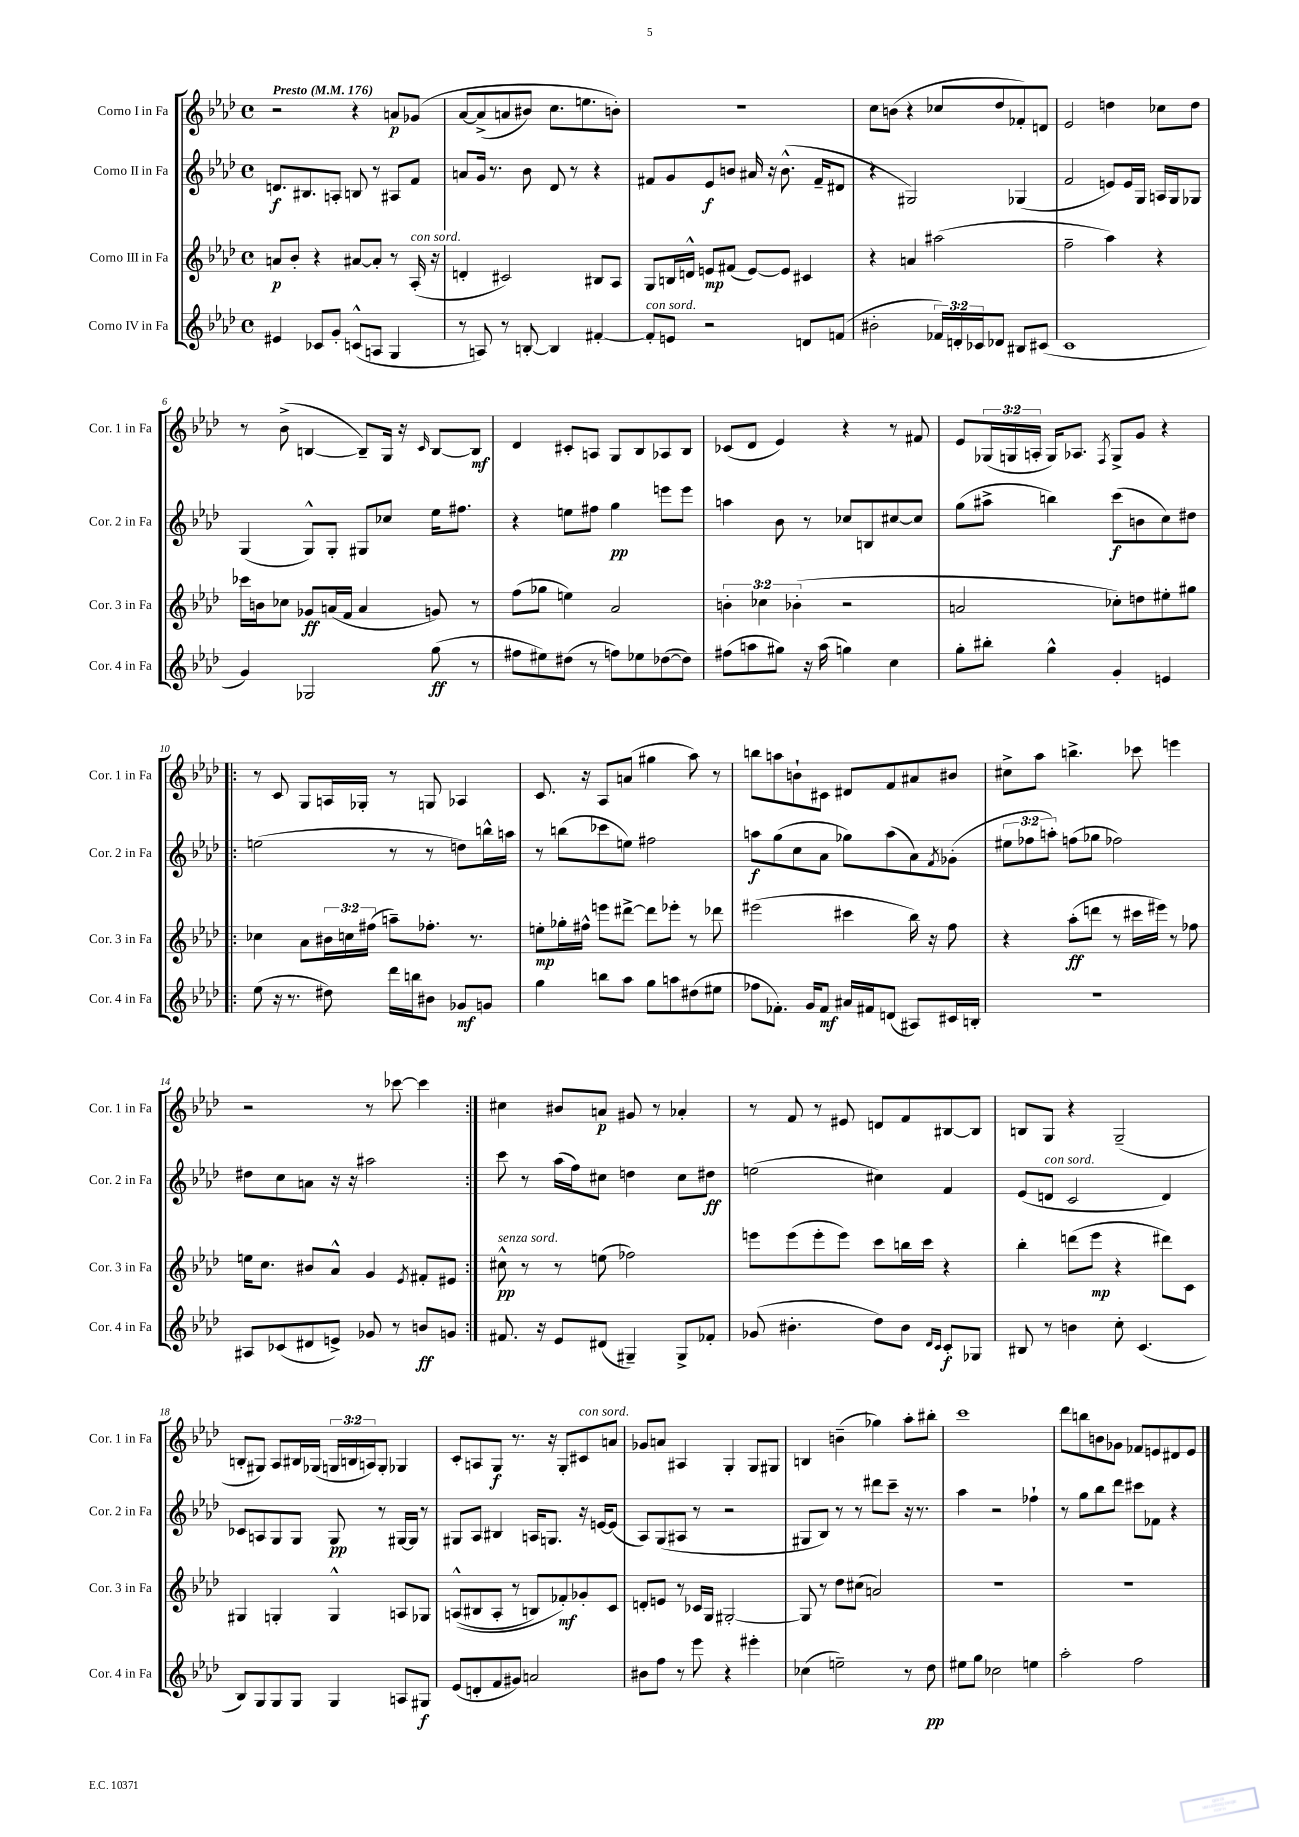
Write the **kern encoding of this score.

**kern	**kern	**kern	**kern
*staff4	*staff3	*staff2	*staff1
*clefG2	*clefG2	*clefG2	*clefG2
*k[b-e-a-d-]	*k[b-e-a-d-]	*k[b-e-a-d-]	*k[b-e-a-d-]
*M4/4	*M4/4	*M4/4	*M4/4
*met(c)	*met(c)	*met(c)	*met(c)
*MM176	*MM176	*MM176	*MM176
4e#	8a	8.d	2r
.	8b-'	.	.
.	.	8.B#	.
8c-	4r	.	.
8g'	.	8A'	.
(8c^^	[8a#	8B	4r
8A	8a#']	8r	.
4G	8r	8A#	8a
.	(16A-'	8f	&(8g-
.	16r	.	.
=	=	=	=
8r	4d'	8a	[8a-
8A)	.	16g	(8a-^]
.	.	8.r	.
8r	2c#)	.	8a
[8B'	.	8b-	8b#)
4B]	.	8d-	8.cc
.	.	8r	.
.	.	.	8.ee
[4f#'	8B#	4r	.
.	8A-	.	8b'&)
=	=	=	=
8f#']	8G	8f#	1r
8e	16B	8g	.
.	16d^^	.	.
2r	8e	8e-	.
.	(8f#	8b	.
.	[8e)	16a#	.
.	.	16r	.
.	8e]	(8.b^^	.
8d	4c#	.	.
.	.	16f#~	.
(8f	.	8d#	.
=	=	=	=
2b#'	4r	4r	8cc
.	.	.	(8b
.	4a	2G#)	4r
24f-)	(2aa#	.	8cc-
24d'	.	.	.
24c-	.	.	.
8d-	.	.	8dd-
8B#	.	(4G-	8f-')
(8c#	.	.	8d
=	=	=	=
1c	2ff~	2f	2e-
.	4aa-)	8e)	4dd
.	.	16e	.
.	.	16G	.
.	4r	16A	8cc-
.	.	16G	.
.	.	8G-	8dd
=	=	=	=
4g)	16ccc-	(4G	8r
.	16b	.	.
.	8cc-	.	(8b-^
2G-	8g-	8G^^)	[4B
.	(16a	8G'	.
.	16f	.	.
.	4a	8G#	8B~])
.	.	8cc-	16G
.	.	.	16r
.	.	.	16qqc
(8gg	8g)	16ee-	[8B
.	.	8.ff#	.
8r	8r	.	8B]
=	=	=	=
8ff#	(8ff	4r	4d-
8ee#)	8gg-	.	.
(8dd#	4ee)	8ee	8c#'
8r	.	8ff#	8A
8ff)	2a-	4gg	8G
8ee-	.	.	8B-
([8dd-	.	8eee	8A-
8dd-])	.	8eee	8B-
=	=	=	=
(8ff#	6b'	4aa	(8c-
8aa	.	.	8d-
.	6cc-	.	.
8gg#)	.	8b-	4e-)
.	(6b-'	.	.
16r	.	8r	.
(16aa	.	.	.
4gg)	2r	8cc-	4r
.	.	8B	.
4cc	.	[8cc#	8r
.	.	8cc#]	8f#
=	=	=	=
8gg'	2a	(8gg	8e-
8bb#'	.	8aa#^	(24G-
.	.	.	24G
.	.	.	24A'
4gg^^	.	4bb)	16G)
.	.	.	8.A-
.	.	.	8qF
4g'	8cc-')	(8ccc	8G^
.	8dd	8b	8g
4e	8ee#'	8cc)	4r
.	8gg#	8dd#	.
=!|:	=!|:	=!|:	=!|:
(8ee-	4cc-	(2ee	8r
16r	.	.	8c
8.r	.	.	.
.	8a-	.	8G
8dd#)	24b#	.	16A
.	24cc	.	.
.	.	.	16G-'
.	(24ff#	.	.
16ddd-	8aa~)	8r	8r
16bb	.	.	.
8b#	8.ff-'	8r	8G
8g-	.	8dd)	4A-
.	8.r	.	.
8g	.	16bb^^	.
.	.	16aa	.
=	=	=	=
4gg	8ee'	8r	8.c
.	16gg-'	(8bb	.
.	16ff#^^	.	16r
8bb	8eee	8ccc-	8A-
8aa-	[8ddd#^	8ee)	(8a
8gg	8ddd#]	2ff#	4gg#
8aa	8eee-'	.	.
(8dd#	8r	.	8aa-)
8ee#	8ddd-	.	8r
=	=	=	=
8ff-	(2eee#	8aa	8bb
8.f-')	.	(8gg	8aa
.	.	8cc	8b`
16g	.	.	.
8f-	.	8a-	8c#
16a#	4ccc#	8gg-)	8d#
16f#	.	.	.
(8d	.	(8aa	8f
8A#)	16bb-)	8a-)	8a#
.	16r	.	.
.	.	8qf	.
16c#	8ff	(8g-'	8b#
16B'	.	.	.
=	=	=	=
1r	4r	12ee#	8cc#^
.	.	12ff-	.
.	.	.	8aa-
.	.	12aa')	.
.	(8aa-'	(8ff	4.bb^
.	8ddd	8gg-	.
.	8r	2ff-)	.
.	16ccc#	.	8ccc-
.	16eee#)	.	.
.	8r	.	4eee
.	8ff-	.	.
=	=	=	=
8A#	16ee	8dd#	2r
.	8.cc	.	.
(8c-	.	8cc	.
8d#	8b#	8a	.
8e^)	8a-^^	16r	.
.	.	16r	.
8g-	4g	2aa#	8r
8r	.	.	[8ccc-
.	8qe-	.	.
8b	8f#'	.	4ccc-]
8g	8e#	.	.
=:|!	=:|!	=:|!	=:|!
8.f#	8cc#^^	8ccc	4cc#
.	8r	8r	.
16r	.	.	.
8e-	8r	(16aa-	8b#
.	.	16ff)	.
(8d#	(8ee	8cc#	8a
4G#~)	2ff-)	4dd	8g#
.	.	.	8r
8G#^	.	8cc#	4a-'
8f-'	.	8dd#	.
=	=	=	=
(8g-	8eee	(2ee	8r
4.b#'	(8eee	.	8f
.	8eee'	.	8r
.	8eee)	.	8e#
8dd-)	8ccc	4cc#)	8d
8b#	16bb	.	8f
.	16ccc	.	.
16qqd-	.	.	.
16qqc	.	.	.
8c'	4r	4f	[8B#
8G-	.	.	8B#]
=	=	=	=
8B#	4bb-'	(8e-	8B
8r	.	8d	8G
4b	(8ddd	2c	4r
.	8eee-	.	.
8cc'	4r	.	(2G~
(4.c	.	.	.
.	8ddd#)	4d)	.
.	8c	.	.
=	=	=	=
8B-)	4G#	8c-	8B'
8G	.	8A	8G#)
8G	4G'	8G	8A-
8G	.	8G	16B#
.	.	.	(16G-
4G	4G^^	8G	24G
.	.	.	24B
.	.	.	24A)
.	.	8r	8G'
8A	8A	[16G#	4G-
.	.	16G#]	.
8G#	8G-	8r	.
=	=	=	=
(8e-	&((8A^^	8G#	8c'
8d'	8B#	8A-	8A
8f	8A'	4B#	8G
8g#)	8r	.	8.r
2a	8B)	16A	.
.	.	8.G	16r
.	8f-'&)	.	8G'
.	8g-'	16r	8c#
.	.	[16e	.
.	8c	(8e]	8a
=	=	=	=
8b#	8d'	8A-)	8g-
8ff	8e	(8G	8a
8r	8r	8A#	4A#
8eee-	16c-	8r	.
.	16G	.	.
4r	[2G#'	2r	4G'
4eee#'	.	.	8G
.	.	.	8G#
=	=	=	=
(4cc-	8G#]	8G#	4B
.	8r	8B-)	.
2ee~)	8dd-	8r	(4b~
.	(8cc#	8r	.
.	2a)	8ddd#	4gg-)
.	.	8ccc~	.
8r	.	16r	8aa-'
.	.	8.r	.
8dd-	.	.	8bb#'
=	=	=	=
8ee#	1r	4aa-	1ccc
8gg	.	.	.
2cc-	.	2r	.
4ee	.	4ff-`	.
=	=	=	=
2aa-'	1r	8r	8ddd-
.	.	8gg	8bb
.	.	8bb-	8b
.	.	8ddd-	8g-
2ff	.	8ccc#	8f-
.	.	8f-	8e
.	.	4r	8d#
.	.	.	8e
==	==	==	==
*-	*-	*-	*-
